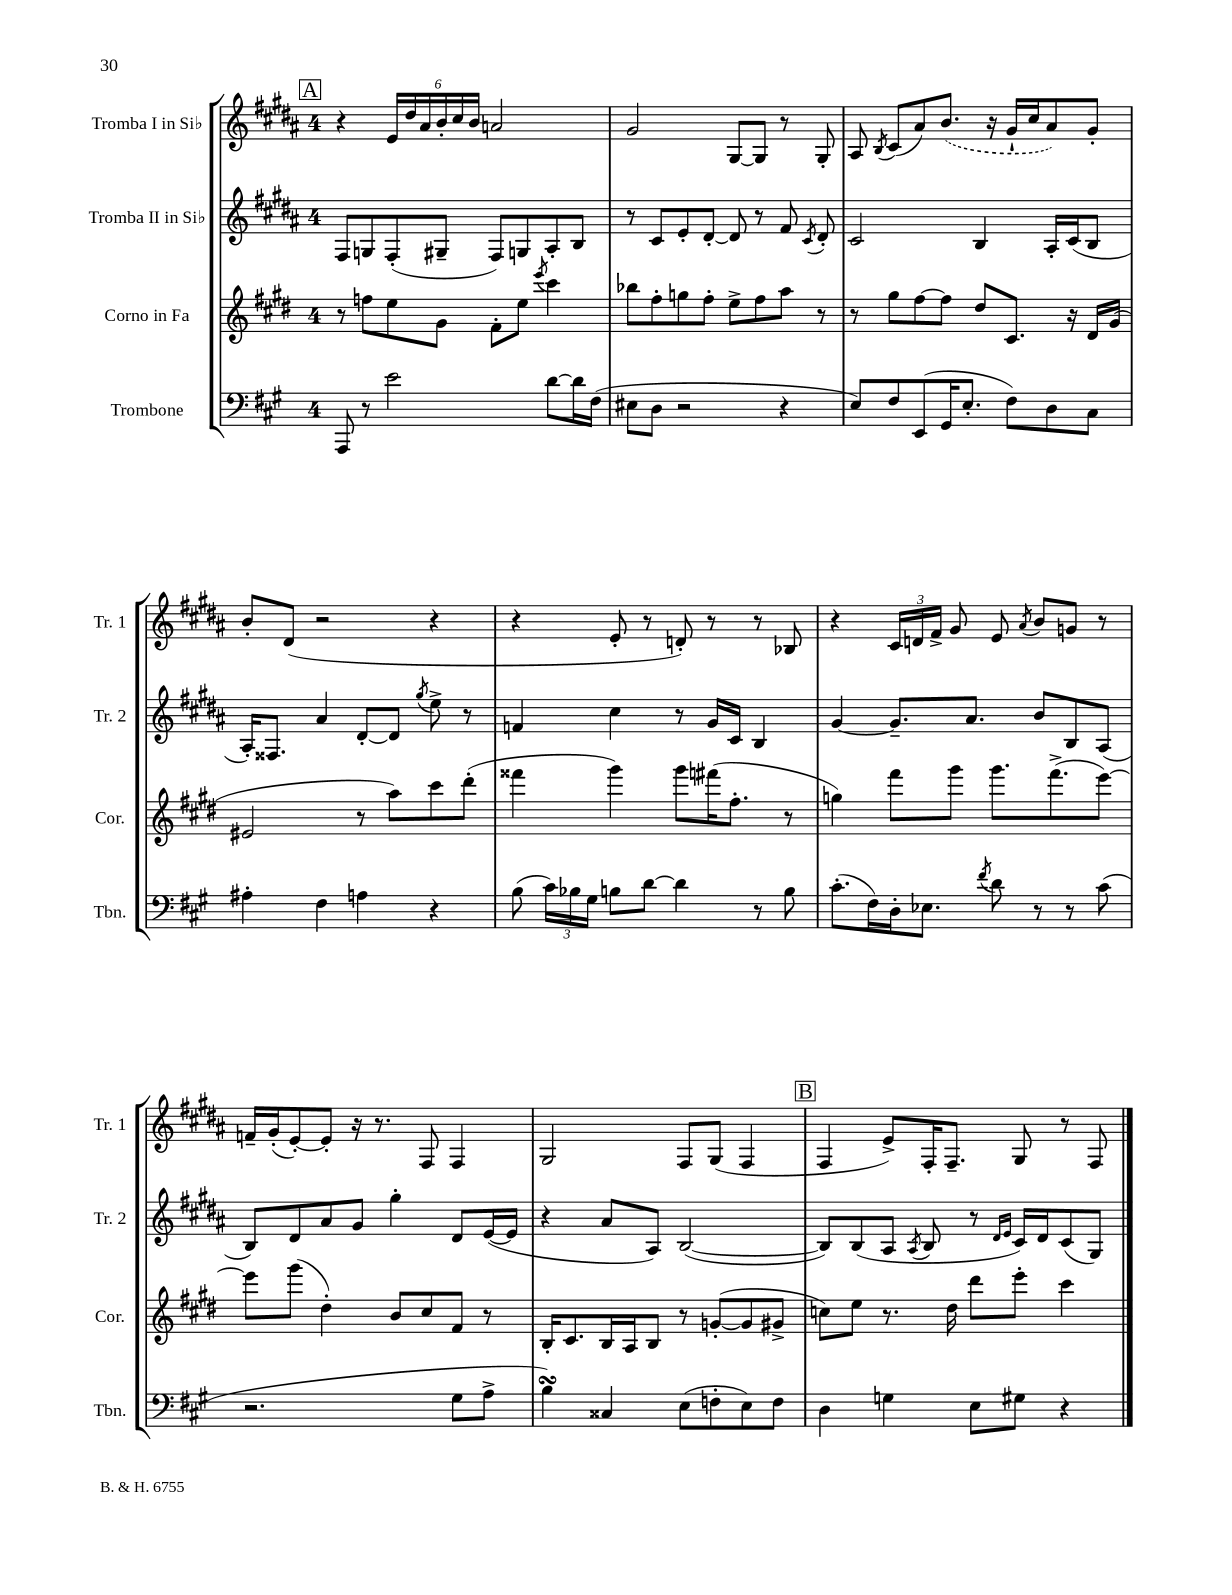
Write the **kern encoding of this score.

**kern	**kern	**kern	**kern
*part4	*part3	*part2	*part1
*staff4	*staff3	*staff2	*staff1
*I"Trombone	*I"Corno in Fa	*I"Tromba II in Si♭	*I"Tromba I in Si♭
*I'Tbn.	*I'Cor.	*I'Tr. 2	*I'Tr. 1
*clefF4	*clefG2	*clefG2	*clefG2
*k[f#c#g#]	*k[f#c#g#d#]	*k[f#c#g#d#a#]	*k[f#c#g#d#a#]
*M4/4	*M4/4	*M4/4	*M4/4
!!LO:REH:place=s1:t=A
=82	=82	=82	=82
8AAA/	8r	8F#/L	4r
8r	8ffn\L	8Gn/	.
2e\	8ee\	(8F#'/	24e/LL
.	.	.	24dd#/
.	.	.	24a#/
.	8g#\J	8G#X~/J	24b'/
.	.	.	24cc#/
.	.	.	24b/JJ
.	8f#'\L	8F#/L)	2an/
.	8ee\J	8Gn/	.
.	8qeee/	.	.
[8d\L	4ccc#\	8A#'/	.
16d\L]	.	8B/J	.
(16F#\JJ	.	.	.
=83	=83	=83	=83
8E#X\L	8bb-X\L	8r	2g#/
8D\J	8ff#'\	8c#/L	.
2r	8ggn\	8e'/	.
.	8ff#'\J	[8d#'/J	.
.	8ee^\L	8d#/]	[8G#/L
.	8ff#\	8r	8G#/J]
4r	8aa\J	8f#/	8r
.	.	8qc#/	.
.	8r	8d#'/	8G#'/
=84	=84	=84	=84
8E/L)	8r	2c#/	8A#/
.	.	.	8qB/
8F#/	8gg#\L	.	(8c#/L
(8EE/	[8ff#\	.	8a#/)
16GG#/K	8ff#\J]	.	(8.b/J
8.E'/J	.	.	.
.	8dd#/L	4B/	.
.	.	.	16r
8F#\L)	8.c#/J	.	16g#`/LL
.	.	.	16cc#/J
8D\	.	16A#'/LL	8a#/)
.	16r	(16c#/J	.
8C#\J	16d#/LL	8B/J	8g#'/J
.	(16g#/JJ	.	.
!!LO:LB:g=z
=85	=85	=85	=85
4A#X'\	2e#X/	16A#'/KL)	8b'/L
.	.	8.F##X/J	.
.	.	.	(8d#/J
4F#\	.	4a#/	2r
4An\	8r	[8d#'/L	.
.	8aa\L)	8d#/J]	.
.	.	8qgg#/	.
4r	8ccc#\	8ee^\	4r
.	(8ddd#'\J	8r	.
=86	=86	=86	=86
(8B\	4fff##X\	4fn/	4r
24c#\LL)	.	.	.
24B-X\	.	.	.
24G#\JJ	.	.	.
8Bn\L	4ggg#\)	4cc#\	8e'/
[8d\J	.	.	8r
4d\]	8ggg#\L	8r	8dn'/)
.	(16fff#X\K	16g#/LL	8r
.	8.ff#'\J	16c#/JJ	.
8r	.	4B/	8r
8B\	8r	.	8B-X/
=87	=87	=87	=87
(8.c#'\L	4ggn\)	[4g#/	4r
16F#\L)	.	.	.
16D'\J	8fff#\L	8.g#~/L]	24c#/LL
.	.	.	24dn/
8.E-X\J	.	.	.
.	.	.	24f#^/JJ
.	8ggg#\J	.	8g#/
.	.	8.a#/J	.
8qf#/	.	.	.
8d\	8.ggg#\L	.	8e/
.	.	.	8qa#/
8r	.	8b/L	8b/L
.	(8.fff#^\	.	.
8r	.	8B/	8gn/J
(8c#\	[8eee\J)	(8A#/J	8r
!!LO:LB:g=z
=88	=88	=88	=88
2.r	8eee\L]	8B/L)	16fn~/LL
.	.	.	(16g#'/J
.	(8ggg#\J	8d#/	[8e'/)
.	4dd#'\)	8a#/	8e'/J]
.	.	8g#/J	16r
.	.	.	8.r
.	8b/L	4gg#'\	.
.	8cc#/	.	8F#/
8G#\L	8f#/J	8d#/L	4F#/
8A^\J	8r	([16e/L	.
.	.	16e/JJ]	.
=89	=89	=89	=89
4BsSSS\)	16B'/KL	4r	2G#/
.	8.c#/	.	.
4C##X/	16B/L	8a#/L	.
.	16A/J	.	.
.	8B/J	8A#/J)	.
(8E\L	8r	([2B/	8F#/L
8Fn'\	([8gn'/L	.	(8G#/J
8E\)	8g/]	.	4F#/
8F\J	8g#X^/J	.	.
!!LO:REH:place=s1:t=B
=90	=90	=90	=90
4D\	8ccn\L)	8B/L])	4F#/
.	8ee\J	(8B/	.
4Gn\	8.r	8A#/J	8e^/L)
.	.	8qA#/	.
.	.	8B/	16F#'/K
.	16dd#\	.	8.F#~/J
8E\L	8ddd#\L	8r	.
.	.	16qqd#/LL	.
.	.	16qqe/JJ	.
8G#X\J	8eee'\J	16c#/LL)	8G#/
.	.	16d#/J	.
4r	4ccc#\	(8c#/	8r
.	.	8G#/J)	8F#/
==	==	==	==
*-	*-	*-	*-
